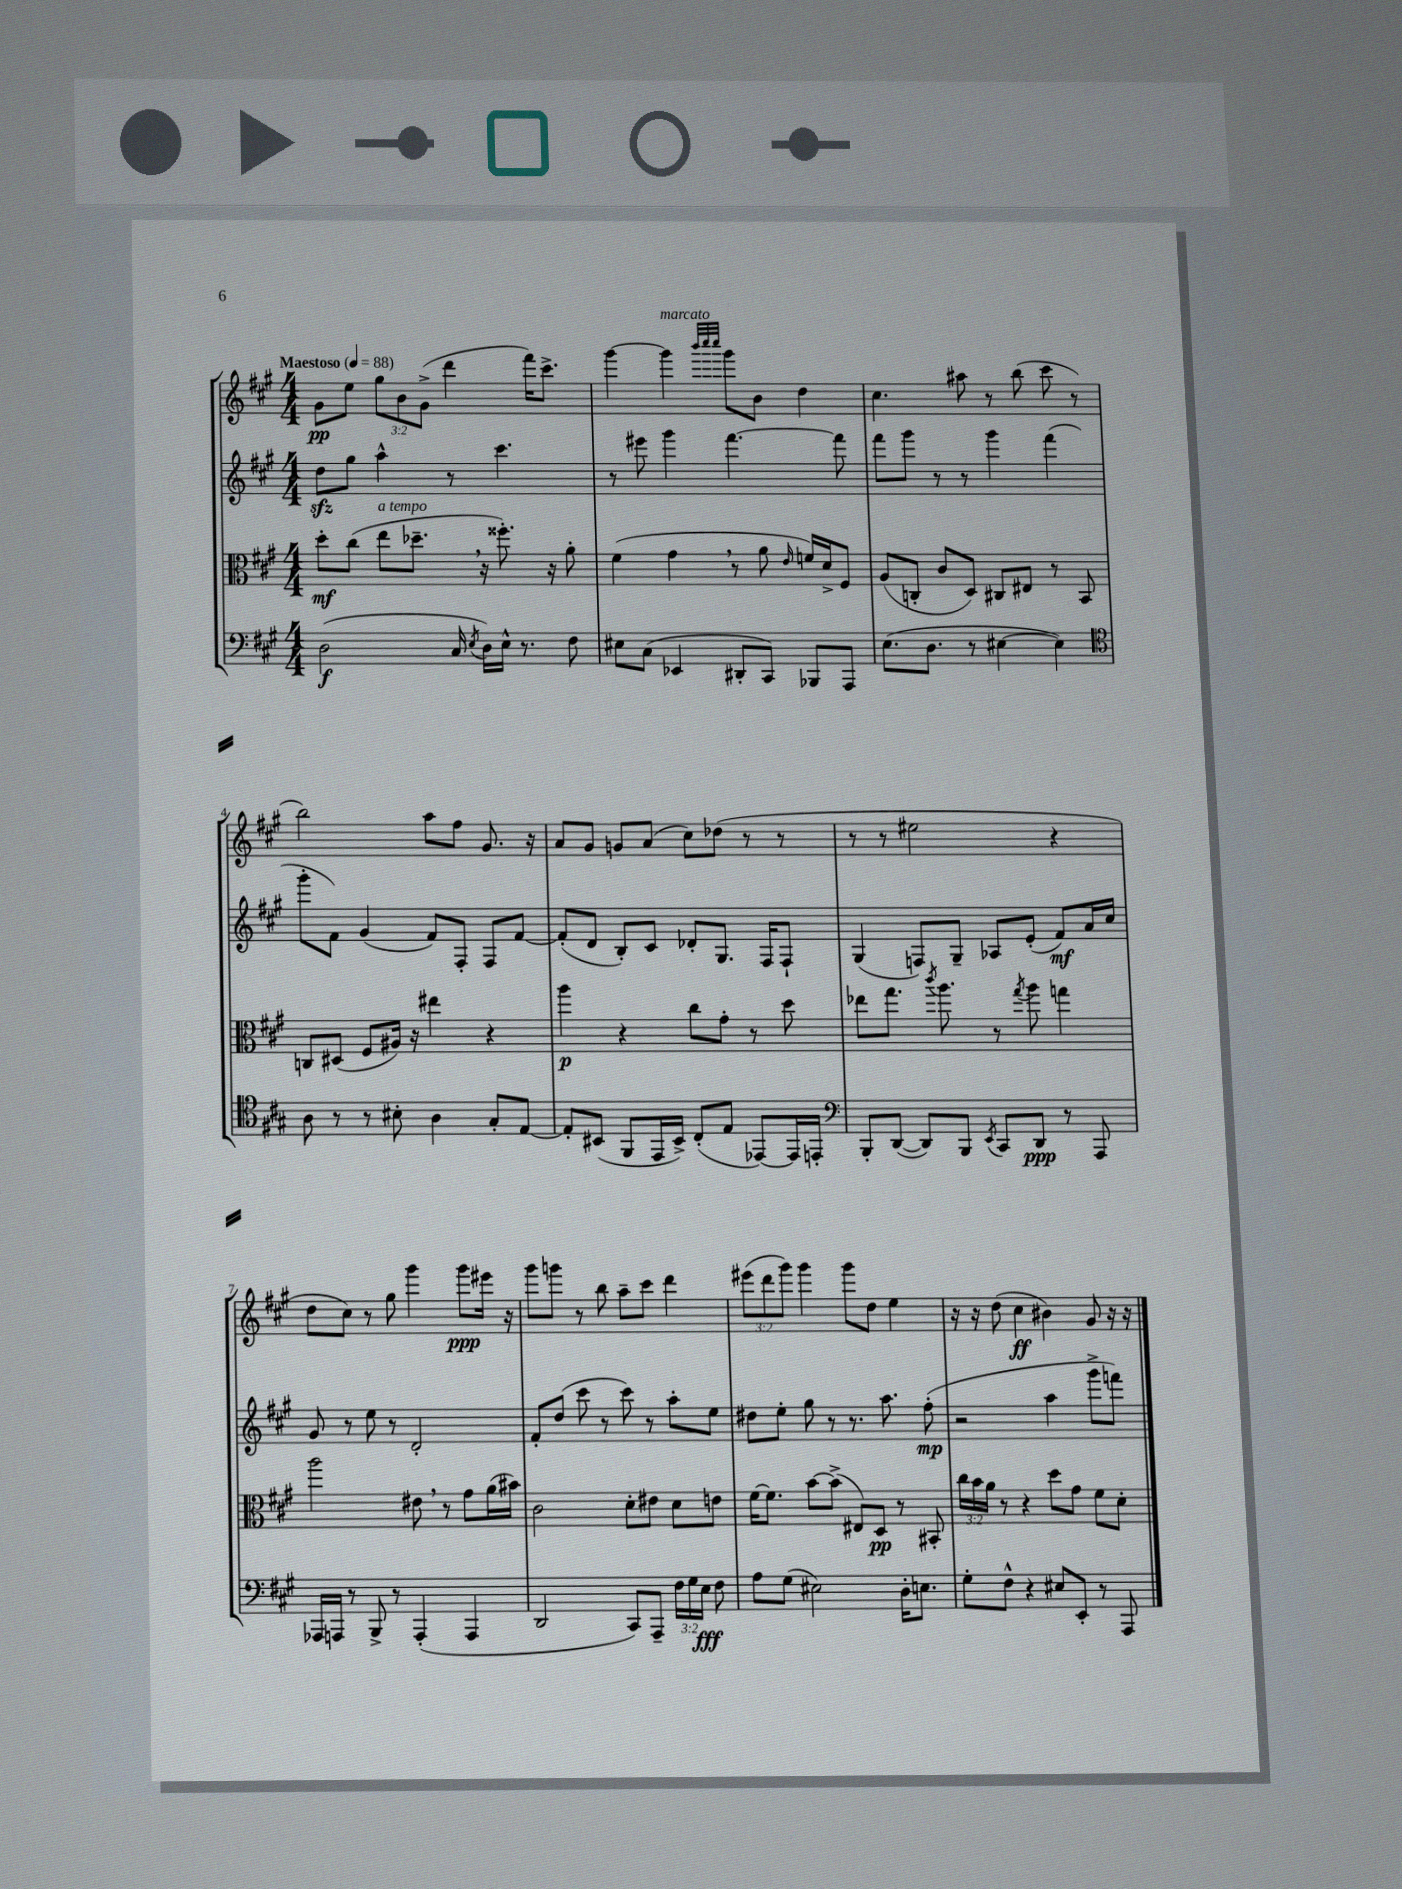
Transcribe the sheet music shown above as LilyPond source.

<<
\new StaffGroup <<
\new Staff = "s0" {
    \clef treble \key a \major \numericTimeSignature \time 4/4 \override Staff.TupletNumber.text = #tuplet-number::calc-fraction-text \tempo "Maestoso" 4 = 88
    \autoBeamOff gis'8[\pp e''8] \tuplet 3/2 { gis''8[ b'8 gis'8]->( } d'''4 fis'''16[) cis'''8.]-> |
    gis'''4~ gis'''4^\markup { \italic "marcato" } \grace { b'''32[ cis''''32 cis''''32] } gis'''8[ b'8] d''4 |
    cis''4. ais''8 r8 b''8( cis'''8 r8 |
    b''2) a''8[ fis''8] gis'8. r16 |
    a'8[ gis'8] g'8[ a'8]( cis''8[) des''8]( r8 r8 |
    r8 r8 eis''2 r4 |
    d''8[ cis''8]) r8 gis''8 gis'''4 gis'''8[\ppp eis'''16] r16 |
    gis'''8[ g'''8] r8 b''8 a''8[-- cis'''8] d'''4 |
    \tuplet 3/2 { eis'''8[( d'''8 gis'''8]) } gis'''4 gis'''8[ d''8] e''4 |
    r16 r16 d''8( cis''4\ff bis'4) gis'8 r16 r16 \bar "|." |
}
\new Staff = "s1" {
    \clef treble \key a \major \numericTimeSignature \time 4/4
    \autoBeamOff d''8[\sfz gis''8] a''4-^ r8 cis'''4. |
    r8 eis'''8 gis'''4 fis'''4.~ fis'''8 |
    fis'''8[ gis'''8] r8 r8 gis'''4 fis'''4( |
    gis'''8[-. fis'8]) gis'4( fis'8[) fis8]-. fis8[ fis'8]~ |
    fis'8[-.( d'8] b8[-.) cis'8] des'8[-. gis8.] fis16[ fis8]-! |
    gis4( f8[) gis8]-- aes8[ e'8]-.( fis'8[\mf) a'16 cis''16] |
    gis'8 r8 e''8 r8 d'2-. |
    fis'8[-. d''8]( cis'''8 r8 cis'''8) r8 a''8[-. e''8] |
    dis''8[ e''8]-. gis''8 r8 r8. a''8. fis''8-.\mp( |
    r2 a''4 gis'''8[-> f'''8]) \bar "|." |
}
\new Staff = "s2" {
    \clef alto \key a \major \numericTimeSignature \time 4/4 \override Staff.TupletNumber.text = #tuplet-number::calc-fraction-text
    \autoBeamOff d''8[-.\mf cis''8]( e''8[^\markup { \italic "a tempo" } des''8.]-- \breathe r16 fisis''8.-.) r16 a'8-. |
    fis'4( gis'4 \breathe r8 a'8 \grace { e'16 } f'16[) d'16-> fis8] |
    a8[( c8]-. cis'8[ d8]) cis8[ eis8] r8 b,8 |
    c8[ dis8]( fis8[ ais16]) r16 eis''4 r4 |
    a''4\p r4 cis''8[ gis'8]-. r8 d''8 |
    ees''8[ gis''8.] \acciaccatura { cis'''8 } a''8. r8 \acciaccatura { gis''8 } a''8 g''4 |
    a''2 eis'8 \breathe r8 gis'8[ a'16( bis'16]) |
    cis'2 d'8[-. eis'8] d'8[ e'8] |
    fis'16[~ fis'8.] b'8[~ b'8]->( eis8[) d8]\pp r8 bis,8-. |
    \tuplet 3/2 { cis''16[ b'16 a'16] } r8 r4 d''8[ gis'8] fis'8[ d'8]-. \bar "|." |
}
\new Staff = "s3" {
    \clef bass \key a \major \numericTimeSignature \time 4/4 \override Staff.TupletNumber.text = #tuplet-number::calc-fraction-text
    \autoBeamOff d2\f( cis16 \acciaccatura { e8 } d16[) e16]-^ r8. fis8 |
    eis8[ cis8]( ees,4 dis,8[-. cis,8]) bes,,8[ a,,8] |
    e8.[( d8.] r8 eis4~ eis4) |
    \clef tenor a8 r8 r8 bis8-. a4 gis8[-. e8]~ |
    e8[-. bis,8]( fis,8[ e,16 bis,16]->) cis8[-.( e8] ees,8[~) ees,16 e,16]-. |
    \clef bass b,,8[-. d,8]~( d,8[) b,,8] \acciaccatura { e,8 } cis,8[ d,8]\ppp r8 a,,8 |
    aes,,16[ a,,16] r8 b,,8-> r8 a,,4-.( a,,4 |
    d,2 cis,8[) a,,8]-- \tuplet 3/2 { fis16[ gis16 e16]\fff } fis8 |
    a8[ gis8]( eis2) d16[-. e8.] |
    gis8[-. fis8]-^ r4 eis8[ e,8]-. r8 a,,8 \bar "|." |
}
>>
>>
